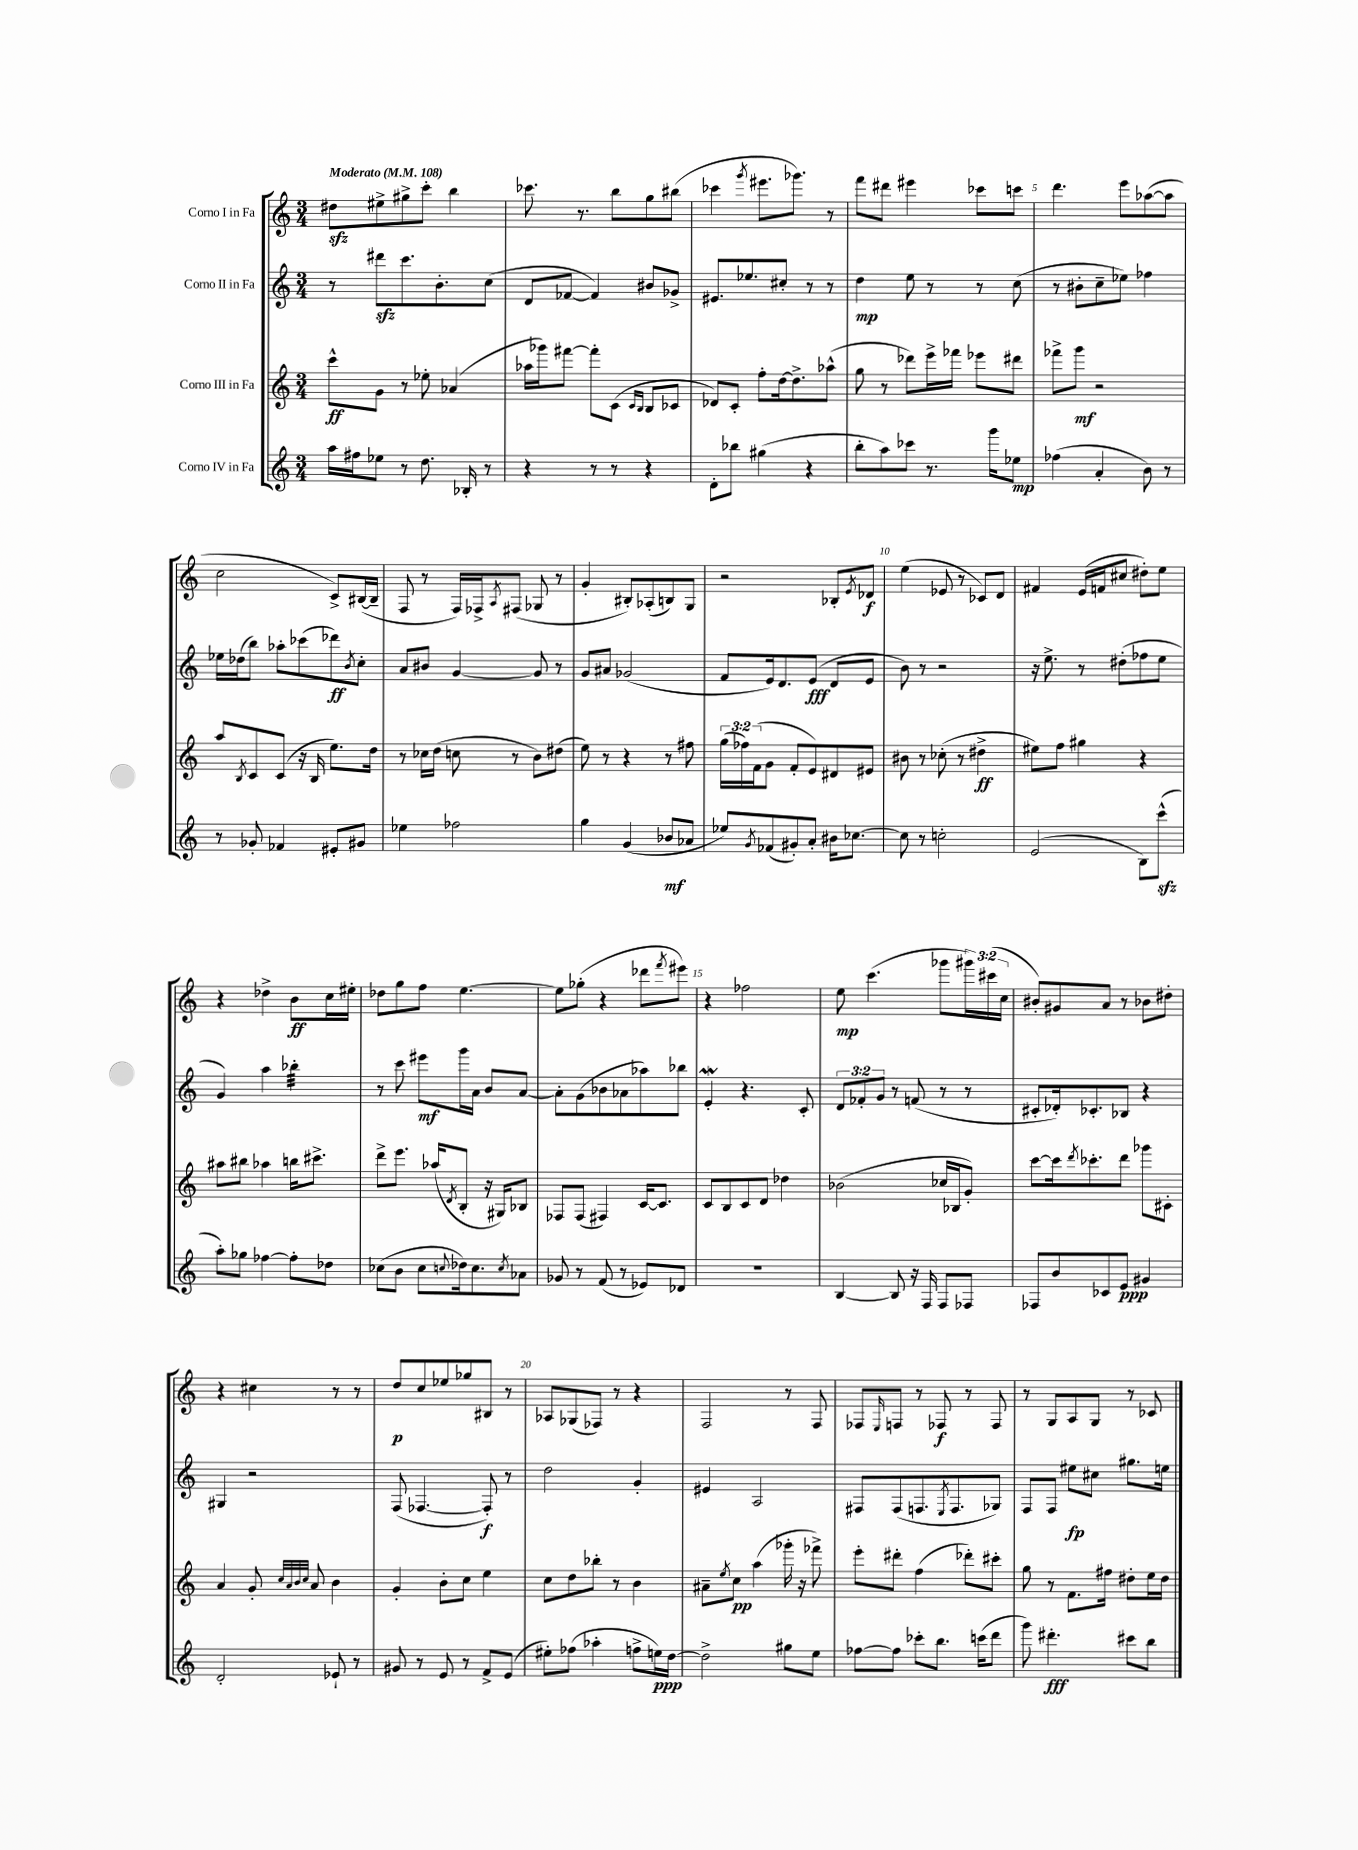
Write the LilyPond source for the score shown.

<<
\new StaffGroup <<
\new Staff = "s0" \with { instrumentName = "Corno I in Fa" } {
    \clef treble \key c \major \numericTimeSignature \time 3/4 \override Staff.TupletNumber.text = #tuplet-number::calc-fraction-text \tempo "Moderato" 4 = 108
    dis''8\sfz eis''8-> gis''8-> c'''8-. b''4 |
    ces'''8. r8. b''8 g''8 bis''8( |
    ces'''4 \acciaccatura { g'''8 } eis'''8. ges'''8.) r8 |
    f'''8 dis'''8 eis'''4 ces'''8 c'''8 |
    d'''4. e'''8 aes''8~( aes''8 |
    c''2 c'8->) bis16~( bis16-- |
    f8 r8 f16) fes16-> \acciaccatura { a8 } fis8( ges8 r8 |
    g'4-. bis8-.) aes8-.( b8) g8 |
    r2 bes8-. \acciaccatura { e'8 } des'8\f |
    e''4( ees'8 r8 ces'8) d'8 |
    fis'4 e'16( f'16 cis''8 dis''8-.) e''8 |
    r4 des''4-> b'8\ff c''16 eis''16-. |
    des''8 g''8 f''8 e''4.~ |
    e''8 ges''8-.( r4 des'''8 \acciaccatura { f'''8 } eis'''8) |
    r4 fes''2 |
    e''8\mp c'''4.( ges'''8 \tuplet 3/2 { gis'''16) cis'''16( c''16 } |
    bis'8-.) gis'8 a'8 r8 bes'8 dis''8-. |
    r4 cis''4 r8 r8 |
    d''8\p c''8 ees''8 ges''8 bis8 r8 |
    aes8 ges8( fes8) r8 r4 |
    f2 r8 f8 |
    fes8 \grace { e16 } f8 r8 fes8\f r8 fes8 |
    r8 g8 a8 g8 r8 ces'8 \bar "|." |
}
\new Staff = "s1" \with { instrumentName = "Corno II in Fa" } {
    \clef treble \key c \major \numericTimeSignature \time 3/4 \override Staff.TupletNumber.text = #tuplet-number::calc-fraction-text
    r8 dis'''8\sfz c'''8. b'8.-. c''8( |
    d'8 fes'8~ fes'4) bis'8 ges'8-> |
    eis'8. ees''8. cis''8-. r8 r8 |
    d''4\mp e''8 r8 r8 c''8( |
    r8 bis'8-. c''8-- ees''8) fes''4 |
    ees''16 des''16( b''8) aes''8-. ces'''8( des'''8\ff) \acciaccatura { b'8 } c''8-. |
    a'8 bis'8 g'4~ g'8 r8 |
    g'8 ais'8 ges'2( |
    f'8 e'16) d'8. e'8\fff( d'8 e'8 |
    b'8) r8 r2 |
    r16 e''8.-> r8 dis''8-.( fes''8 e''8 |
    g'4) a''4 bes''4:32-. |
    r8 c'''8 eis'''8\mf g'''16 a'16 b'8 a'8~ |
    a'8-. g'8( bes'8 aes'8 aes''8) bes''8 |
    e'4-.\mordent r4. c'8-. |
    \tuplet 3/2 { d'8 fes'8-. g'8 } r8 f'8( r8 r8 |
    cis'8-. des'16-.) ces'8.-. bes8 r4 |
    gis4 r2 |
    f8( fes4.~ fes8-.\f) r8 |
    d''2 g'4-. |
    eis'4 a2 |
    fis8 fis8( f8. \acciaccatura { e8 } f8. ges8) |
    f8 f8 eis''8\fp cis''8 gis''8. e''16 \bar "|." |
}
\new Staff = "s2" \with { instrumentName = "Corno III in Fa" } {
    \clef treble \key c \major \numericTimeSignature \time 3/4 \override Staff.TupletNumber.text = #tuplet-number::calc-fraction-text
    c'''8-^\ff g'8 r8 ees''8-. aes'4( |
    aes''16 ges'''16) fis'''8~ fis'''8-. c'8( \grace { c'16 b16 } b8 ces'8 |
    des'8) c'8-. f''8-. d''16~ d''8.-> aes''8-^( |
    g''8 r8 des'''8) e'''16-> fes'''16 ees'''8 dis'''8 |
    fes'''8-> g'''8\mf r2 |
    a''8 \acciaccatura { b8 } c'8 c'8( r16 b16 e''8.) d''16 |
    r8 ces''16 d''16( c''8 r8 b'8) dis''8( |
    e''8) r8 r4 r8 fis''8 |
    \tuplet 3/2 { g''16( fes''16) f'16( } g'8 f'8-. e'8) dis'8 eis'8 |
    bis'8 r8 ces''8-.( r8 dis''4->\ff |
    eis''8) f''8 gis''4 r4 |
    ais''8 bis''8 aes''4 b''16 cis'''8.-> |
    d'''8-> e'''8. aes''16( \acciaccatura { d'8 } b8-. r16 gis16) bes8 |
    fes8 fes8( fis4) c'16~ c'8. |
    c'8 b8 c'8 d'8 des''4 |
    bes'2( ces''16 bes16 g'8-.) |
    c'''8~ c'''16 \acciaccatura { d'''8 } ces'''8.-. d'''8 ges'''8 cis'8-. |
    a'4 g'8-. \grace { c''32 a'32 b'32 c''32 } a'8 b'4 |
    g'4-. b'8-. c''8 e''4 |
    c''8 d''8 bes''8-. r8 b'4 |
    ais'8-- \acciaccatura { e''8 } c''8\pp a''4( ges'''16-. r16 fes'''8->) |
    e'''8-. dis'''8-. f''4( des'''8-.) cis'''8-. |
    g''8 r8 f'8. fis''16 dis''8-. e''16 dis''16 \bar "|." |
}
\new Staff = "s3" \with { instrumentName = "Corno IV in Fa" } {
    \clef treble \key c \major \numericTimeSignature \time 3/4
    a''16 fis''16 ees''8 r8 d''8. bes16-. r8 |
    r4 r8 r8 r4 |
    d'8-. bes''8 gis''4( r4 |
    b''8-. a''8) ces'''8 r8. g'''16 ees''8\mp |
    fes''4( a'4-. b'8) r8 |
    r8 ges'8-. fes'4 eis'8-. gis'8 |
    ees''4 fes''2 |
    g''4 g'4( bes'8\mf aes'8 |
    ees''8) \acciaccatura { g'8 } fes'8( gis'8-.) a'8-. bis'16 ces''8.~ |
    ces''8 r8 c''2-. |
    e'2( b8) c'''8-^\sfz( |
    a''8-.) ges''8 fes''4~ fes''8-. des''8 |
    ces''8( b'8 ces''8 \appoggiatura { c''8 } des''16) c''8. \acciaccatura { c''8 } aes'8 |
    ges'8 r8 f'8( r8 ees'8) des'8 |
    R2. |
    b4~ b8 r16 f16 f8 fes8 |
    fes8 b'8 ces'8 e'8\ppp gis'4 |
    d'2-. ees'8-! r8 |
    gis'8 r8 e'8 r8 f'8-> e'8( |
    eis''8-.) fes''8( aes''4-. f''8-> e''16\ppp) d''16~ |
    d''2-> gis''8 e''8 |
    fes''8~ fes''8 ces'''8-. b''8. c'''16( d'''8 |
    g'''8) dis'''4.-.\fff cis'''8 b''8 \bar "|." |
}
>>
>>
\layout { \context { \Score \override BarNumber.break-visibility = ##(#f #t #t) barNumberVisibility = #(every-nth-bar-number-visible 5) } }
